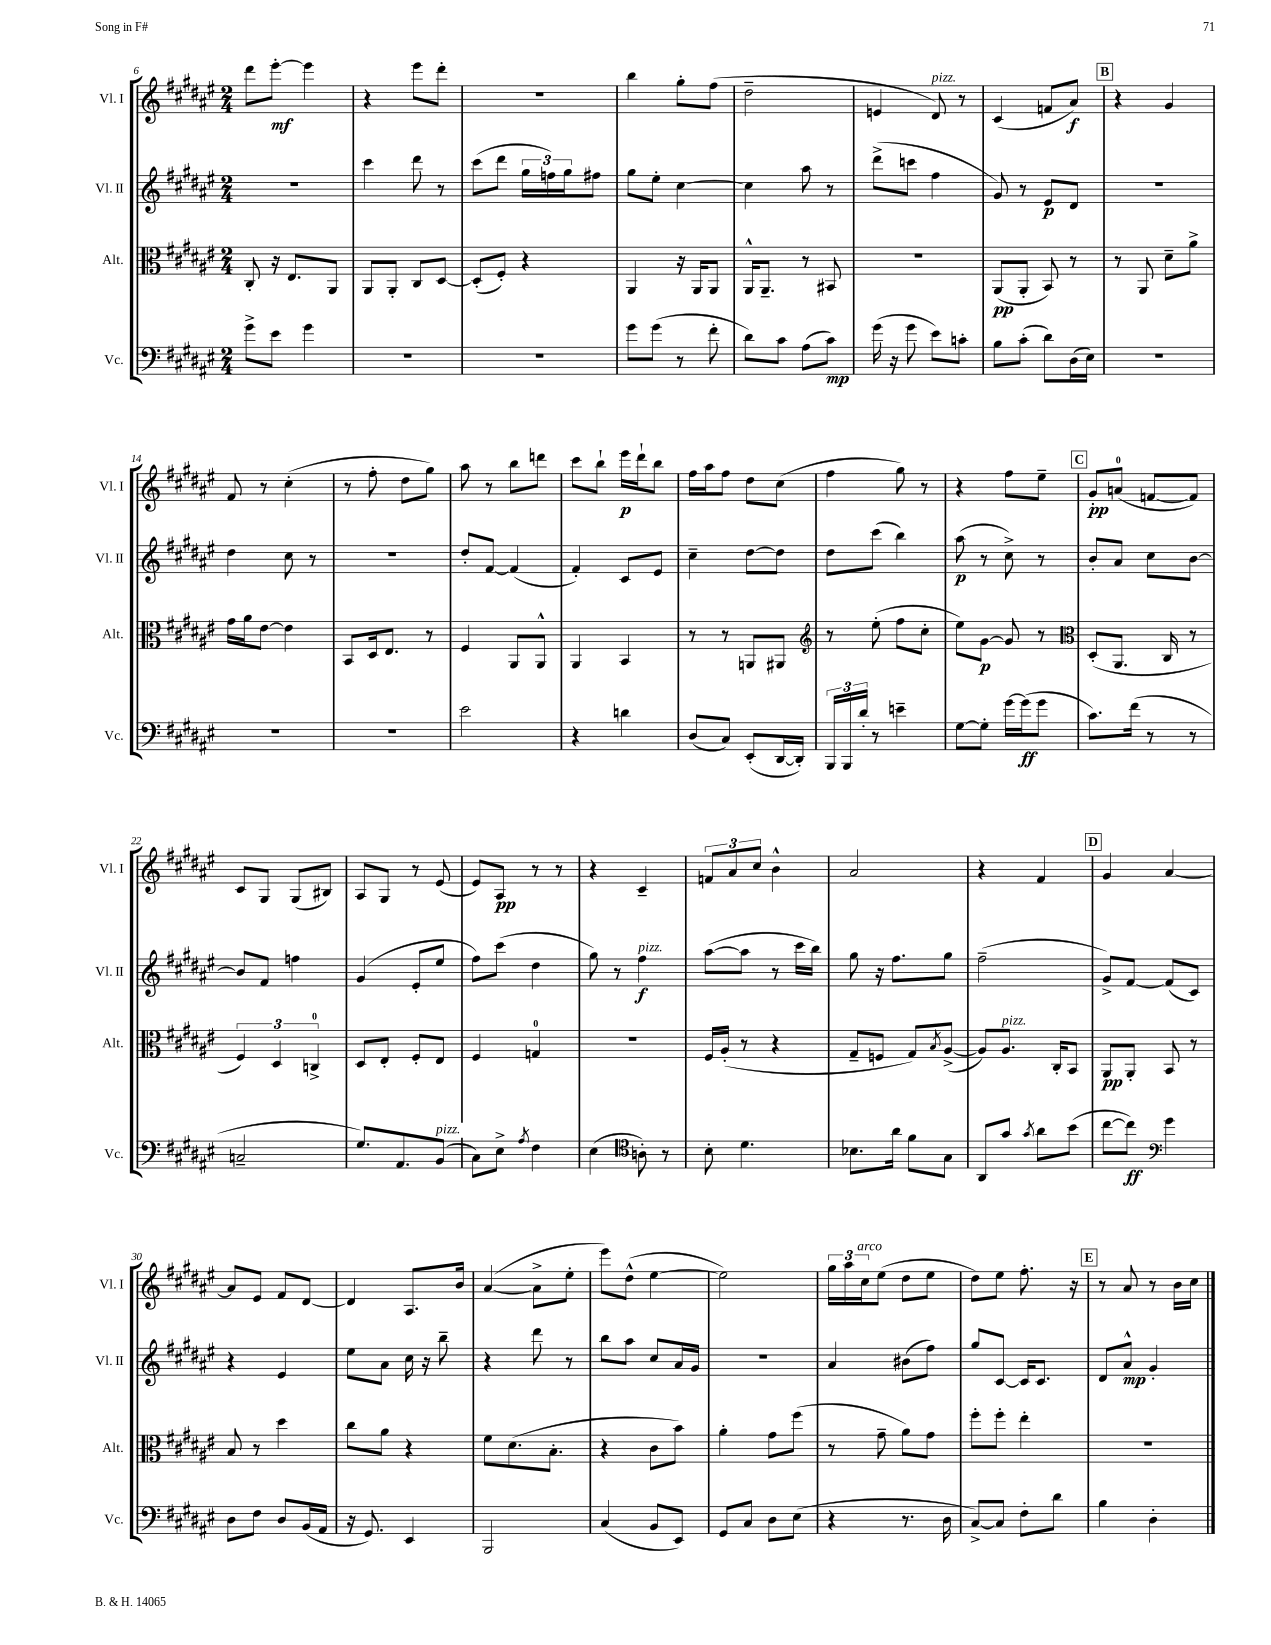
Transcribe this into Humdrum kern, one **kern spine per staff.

**kern	**dynam	**kern	**dynam	**kern	**dynam	**kern	**dynam
*part4	*part4	*part3	*part3	*part2	*part2	*part1	*part1
*staff4	*staff4	*staff3	*staff3	*staff2	*staff2	*staff1	*staff1
*I"Vc.	*	*I"Alt.	*	*I"Vl. II	*	*I"Vl. I	*
*I'Vc.	*	*I'Alt.	*	*I'Vl. II	*	*I'Vl. I	*
*clefF4	*	*clefC3	*	*clefG2	*	*clefG2	*
*k[f#c#g#d#a#e#]	*	*k[f#c#g#d#a#e#]	*	*k[f#c#g#d#a#e#]	*	*k[f#c#g#d#a#e#]	*
*M2/4	*	*M2/4	*	*M2/4	*	*M2/4	*
=6	=6	=6	=6	=6	=6	=6	=6
8g#^\L	.	8C#'/	.	2r	.	8ddd#\L	.
8e#\J	.	16r	.	.	.	[8eee#'\J	mf
.	.	8.E#/L	.	.	.	.	.
4g#\	.	.	.	.	.	4eee#\]	.
.	.	8AA#/J	.	.	.	.	.
=7	=7	=7	=7	=7	=7	=7	=7
2r	.	8AA#/L	.	4ccc#\	.	4r	.
.	.	8AA#'/J	.	.	.	.	.
.	.	8C#/L	.	8ddd#\	.	8eee#\L	.
.	.	[8D#/J	.	8r	.	8ddd#'\J	.
=8	=8	=8	=8	=8	=8	=8	=8
2r	.	(8D#'/L]	.	(8ccc#\L	.	2r	.
.	.	8F#'/J)	.	8ddd#\J	.	.	.
.	.	4r	.	24gg#\LL	.	.	.
.	.	.	.	24ffn\)	.	.	.
.	.	.	.	24gg#\J	.	.	.
.	.	.	.	8ff#X\J	.	.	.
=9	=9	=9	=9	=9	=9	=9	=9
8g#\L	.	4AA#/	.	8gg#\L	.	4bb\	.
(8g#\J	.	.	.	8ee#'\J	.	.	.
8r	.	16r	.	[4cc#\	.	8gg#'\L	.
.	.	16AA#/KL	.	.	.	.	.
8f#'\	.	8AA#/J	.	.	.	(8ff#\J	.
=10	=10	=10	=10	=10	=10	=10	=10
8d#\L)	.	16AA#^^/KL	.	4cc#\]	.	2dd#~\	.
.	.	8.AA#~/J	.	.	.	.	.
8c#\J	.	.	.	.	.	.	.
(8A#\L	.	8r	.	8aa#\	.	.	.
8c#\J)	mp	8BB#X/	.	8r	.	.	.
=11	=11	=11	=11	=11	=11	=11	=11
(16g#\	.	2r	.	(8ddd#^\L	.	4en/	.
16r	.	.	.	.	.	.	.
8g#\	.	.	.	8cccn\J	.	.	.
!	!	!	!	!	!	!LO:TX:a:i:t=pizz.	!
8e#\L)	.	.	.	4ff#\	.	8d#/)	.
8cn'\J	.	.	.	.	.	8r	.
=12	=12	=12	=12	=12	=12	=12	=12
8B\L	.	(8AA#/L	pp	8g#/)	.	(4c#/	.
(8c#'\J	.	8AA#'/J	.	8r	.	.	.
8d#\L)	.	8BB/)	.	8e#/L	p	8fn/L	.
(16D#\L	.	8r	.	8d#/J	.	8a#/J)	f
16E#\JJ)	.	.	.	.	.	.	.
!!LO:REH:place=s1:t=B
=13	=13	=13	=13	=13	=13	=13	=13
2r	.	8r	.	2r	.	4r	.
.	.	8AA#/	.	.	.	.	.
.	.	8d#~\L	.	.	.	4g#/	.
.	.	8a#^\J	.	.	.	.	.
!!LO:LB:g=z
=14	=14	=14	=14	=14	=14	=14	=14
2r	.	16g#\LL	.	4dd#\	.	8f#/	.
.	.	16a#\J	.	.	.	.	.
.	.	[8e#\J	.	.	.	8r	.
.	.	4e#\]	.	8cc#\	.	(4cc#'\	.
.	.	.	.	8r	.	.	.
=15	=15	=15	=15	=15	=15	=15	=15
2r	.	8BB/L	.	2r	.	8r	.
.	.	16D#/k	.	.	.	8ff#'\	.
.	.	8.E#/J	.	.	.	.	.
.	.	.	.	.	.	8dd#\L	.
.	.	8r	.	.	.	8gg#\J)	.
=16	=16	=16	=16	=16	=16	=16	=16
2e#\	.	4F#/	.	8dd#'/L	.	8aa#\	.
.	.	.	.	[8f#/J	.	8r	.
.	.	8AA#/L	.	(4f#/]	.	8bb\L	.
.	.	8AA#^^/J	.	.	.	8dddn\J	.
=17	=17	=17	=17	=17	=17	=17	=17
4r	.	4AA#/	.	4f#'/)	.	8ccc#\L	.
.	.	.	.	.	.	8bb`\J	.
4dn\	.	4BB/	.	8c#/L	.	16eee#\LL	p
.	.	.	.	.	.	16ddd#`\J	.
.	.	.	.	8e#/J	.	8bb\J	.
=18	=18	=18	=18	=18	=18	=18	=18
(8D#/L	.	8r	.	4cc#~\	.	16ff#\LL	.
.	.	.	.	.	.	16aa#\J	.
8C#/J)	.	8r	.	.	.	8ff#\J	.
(8EE#'/L	.	8AAn/L	.	[8dd#\L	.	8dd#\L	.
[16DD#/L	.	8AA#X/J	.	8dd#\J]	.	(8cc#\J	.
16DD#'/JJ])	.	.	.	.	.	.	.
=19	=19	=19	=19	=19	=19	=19	=19
*	*	*clefG2	*	*	*	*	*
24BBB/LL	.	8r	.	8dd#\L	.	4ff#\	.
24BBB/	.	.	.	.	.	.	.
24d#'/JJ	.	.	.	.	.	.	.
8r	.	(8ee#'\	.	(8ccc#\J	.	.	.
4en~\	.	8ff#\L	.	4bb\)	.	8gg#\)	.
.	.	8cc#'\J	.	.	.	8r	.
=20	=20	=20	=20	=20	=20	=20	=20
[8G#\L	.	8ee#\L)	.	(8aa#\	p	4r	.
8G#'\J]	.	[8g#\J	p	8r	.	.	.
[16g#\LL	.	8g#/]	.	8cc#^\)	.	8ff#\L	.
(16g#\J]	ff	.	.	.	.	.	.
8g#\J	.	8r	.	8r	.	8ee#~\J	.
!!LO:REH:place=s1:t=C
=21	=21	=21	=21	=21	=21	=21	=21
*	*	*clefC3	*	*	*	*	*
8.c#\L)	.	(8D#'/L	.	8b'/L	.	8g#'/L	pp
.	.	8.AA#/J	.	8a#/J	.	(8an/J	.
(16f#\Jk	.	.	.	.	.	.	.
8r	.	.	.	8cc#\L	.	[8fn/L	.
.	.	16C#/	.	.	.	.	.
8r	.	8r	.	[8b\J	.	8f/J])	.
!!LO:LB:g=z
=22	=22	=22	=22	=22	=22	=22	=22
2Cn~/	.	6F#/)	.	8b/L]	.	8c#/L	.
.	.	.	.	8f#/J	.	8G#/J	.
.	.	6D#/	.	.	.	.	.
.	.	.	.	4ffn\	.	(8G#/L	.
.	.	6Cn^/	.	.	.	.	.
.	.	.	.	.	.	8B#X/J)	.
=23	=23	=23	=23	=23	=23	=23	=23
8.G#/L)	.	8D#/L	.	(4g#/	.	8A#/L	.
.	.	8E#'/J	.	.	.	8G#/J	.
8.AA#/	.	.	.	.	.	.	.
.	.	8F#'/L	.	8e#'/L	.	8r	.
!LO:TX:a:i:t=pizz.	!	!	!	!	!	!	!
(8BB/J	.	8E#/J	.	8ee#/J	.	(8e#/	.
=24	=24	=24	=24	=24	=24	=24	=24
8C#\L)	.	4F#/	.	8ff#\L)	.	8e#/L)	.
8E#^\J	.	.	.	(8ccc#\J	.	8A#/J	pp
8qA#/	.	.	.	.	.	.	.
4F#\	.	4Gn/	.	4dd#\	.	8r	.
.	.	.	.	.	.	8r	.
=25	=25	=25	=25	=25	=25	=25	=25
(4E#\	.	2r	.	8gg#\)	.	4r	.
.	.	.	.	8r	.	.	.
*clefC4	*	*	*	*	*	*	*
!	!	!	!	!LO:TX:a:i:t=pizz.	!	!	!
8An'\)	.	.	.	4ff#\	f	4c#~/	.
8r	.	.	.	.	.	.	.
=26	=26	=26	=26	=26	=26	=26	=26
8B'\	.	16F#/LL	.	([8aa#\L	.	12fn/L	.
.	.	(16A#'/JJ	.	.	.	.	.
.	.	.	.	.	.	12a#/	.
4.d#\	.	8r	.	8aa#\J]	.	.	.
.	.	.	.	.	.	12cc#/J	.
.	.	4r	.	8r	.	4b^^\	.
.	.	.	.	16ccc#\LL	.	.	.
.	.	.	.	16bb\JJ)	.	.	.
=27	=27	=27	=27	=27	=27	=27	=27
8.B-X\L	.	8G#~/L	.	8gg#\	.	2a#/	.
.	.	8Fn/J	.	16r	.	.	.
16a#\Jk	.	.	.	8.ff#\L	.	.	.
8f#\L	.	8G#/L)	.	.	.	.	.
.	.	8qB/	.	.	.	.	.
8G#\J	.	([8A#^/J	.	8gg#\J	.	.	.
=28	=28	=28	=28	=28	=28	=28	=28
8AA#/L	.	8A#/L])	.	(2ff#~\	.	4r	.
!	!	!LO:TX:a:i:t=pizz.	!	!	!	!	!
8g#/J	.	8.A#/J	.	.	.	.	.
8qg#/	.	.	.	.	.	.	.
8a#\L	.	.	.	.	.	4f#/	.
.	.	16C#'/KL	.	.	.	.	.
(8b\J	.	8BB/J	.	.	.	.	.
!!LO:REH:place=s1:t=D
=29	=29	=29	=29	=29	=29	=29	=29
[8cc#\L	.	8AA#/L	pp	8g#^/L)	.	4g#/	.
8cc#\J])	ff	8AA#'/J	.	[8f#/J	.	.	.
*clefF4	*	*	*	*	*	*	*
4g#\	.	8BB/	.	(8f#/L]	.	[4a#/	.
.	.	8r	.	8c#/J)	.	.	.
!!LO:LB:g=z
=30	=30	=30	=30	=30	=30	=30	=30
8D#\L	.	8B/	.	4r	.	8a#/L]	.
8F#\J	.	8r	.	.	.	8e#/J	.
8D#/L	.	4dd#\	.	4e#/	.	8f#/L	.
(16BB/L	.	.	.	.	.	[8d#/J	.
16AA#/JJ	.	.	.	.	.	.	.
=31	=31	=31	=31	=31	=31	=31	=31
16r	.	8cc#\L	.	8ee#\L	.	4d#/]	.
8.GG#/)	.	.	.	.	.	.	.
.	.	8a#\J	.	8a#\J	.	.	.
4EE#/	.	4r	.	16cc#\	.	8.A#/L	.
.	.	.	.	16r	.	.	.
.	.	.	.	8bb~\	.	.	.
.	.	.	.	.	.	16b/Jk	.
=32	=32	=32	=32	=32	=32	=32	=32
2BBB/	.	8f#\L	.	4r	.	([4a#/	.
.	.	(8.d#\	.	.	.	.	.
.	.	.	.	8ddd#\	.	8a#^\L]	.
.	.	8.B'\J	.	.	.	.	.
.	.	.	.	8r	.	8ee#'\J	.
=33	=33	=33	=33	=33	=33	=33	=33
(4C#/	.	4r	.	8bb\L	.	8eee#\L)	.
.	.	.	.	8aa#\J	.	(8dd#^^\J	.
8BB/L	.	8c#\L	.	8cc#/L	.	[4ee#\	.
8EE#/J)	.	8b\J)	.	16a#/L	.	.	.
.	.	.	.	16g#/JJ	.	.	.
=34	=34	=34	=34	=34	=34	=34	=34
8GG#/L	.	4a#'\	.	2r	.	2ee#\])	.
8C#/J	.	.	.	.	.	.	.
8D#\L	.	8g#\L	.	.	.	.	.
(8E#\J	.	(8ff#\J	.	.	.	.	.
=35	=35	=35	=35	=35	=35	=35	=35
4r	.	8r	.	4a#/	.	24gg#\LL	.
.	.	.	.	.	.	24aa#\	.
!	!	!	!	!	!	!LO:TX:a:i:t=arco	!
.	.	.	.	.	.	24cc#\J	.
.	.	8g#~\	.	.	.	(8ee#\J	.
8.r	.	8a#\L)	.	(8b#X\L	.	8dd#\L	.
.	.	8g#\J	.	8ff#\J)	.	8ee#\J	.
16D#\	.	.	.	.	.	.	.
=36	=36	=36	=36	=36	=36	=36	=36
[8C#^/L)	.	8ff#'\L	.	8gg#/L	.	8dd#\L)	.
8C#/J]	.	8ff#'\J	.	[8c#/J	.	8ee#\J	.
8F#'\L	.	4ee#'\	.	16c#/KL]	.	8.ff#'\	.
.	.	.	.	8.c#/J	.	.	.
8d#\J	.	.	.	.	.	.	.
.	.	.	.	.	.	16r	.
!!LO:REH:place=s1:t=E
=37	=37	=37	=37	=37	=37	=37	=37
4B\	.	2r	.	8d#/L	.	8r	.
.	.	.	.	8a#^^/J	mp	8a#/	.
4D#'\	.	.	.	4g#'/	.	8r	.
.	.	.	.	.	.	16b\LL	.
.	.	.	.	.	.	16cc#\JJ	.
==	==	==	==	==	==	==	==
*-	*-	*-	*-	*-	*-	*-	*-
